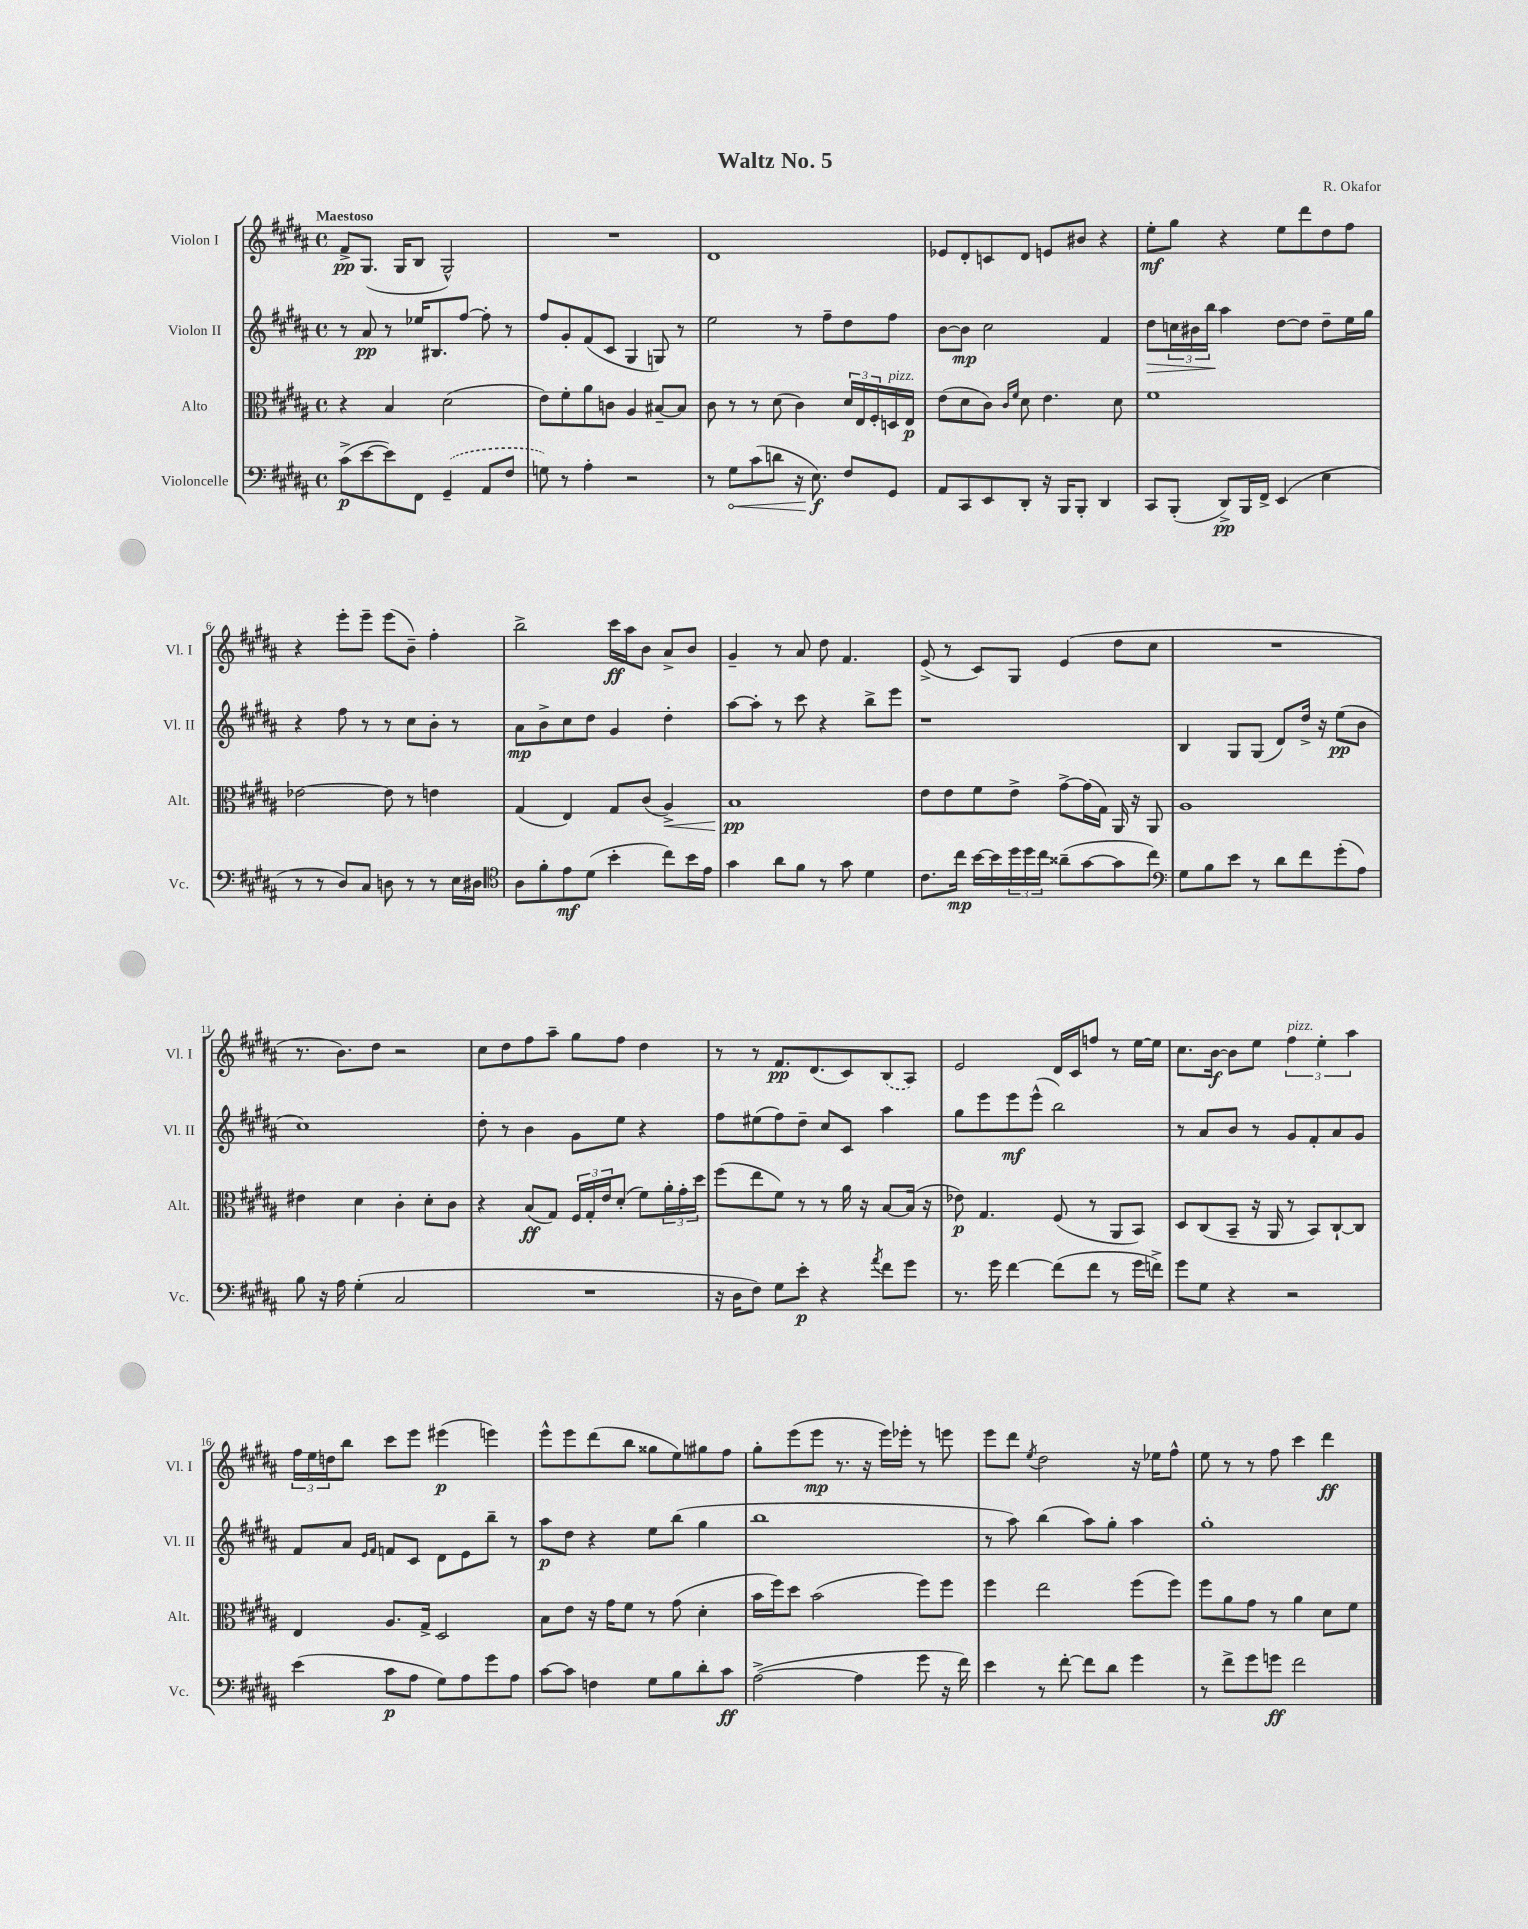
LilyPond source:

\header { title = "Waltz No. 5" composer = "R. Okafor" }
<<
\new StaffGroup <<
\new Staff = "s0" \with { instrumentName = "Violon I" shortInstrumentName = "Vl. I" } {
    \clef treble \key b \major \defaultTimeSignature \time 4/4 \tempo "Maestoso"
    fis'8->\pp gis8.( gis16 b8 gis2-^) |
    R1 |
    dis'1 |
    ees'8 dis'8-. c'8 dis'8 e'8 bis'8 r4 |
    e''8-.\mf gis''8 r4 e''8 dis'''8 dis''8 fis''8 |
    r4 e'''8-. e'''8-- e'''8( b'8--) fis''4-. |
    b''2-> cis'''16\ff ais''16 b'8 ais'8-> b'8 |
    gis'4-- r8 ais'8 dis''8 fis'4. |
    e'8->( r8 cis'8) gis8 e'4( dis''8 cis''8 |
    R1 |
    r8. b'8.) dis''8 r2 |
    cis''8 dis''8 fis''8 ais''8-- gis''8 fis''8 dis''4 |
    r8 r8 fis'8.\pp dis'8.( cis'8) \once \slurDashed b8( ais8) |
    e'2 dis'16 cis'16 f''8 r8 e''16~ e''16 |
    cis''8. b'16~\f b'8 e''8 \tuplet 3/2 { fis''4^\markup { \italic "pizz." } e''4-. ais''4 } |
    \tuplet 3/2 { fis''16 e''16 d''16 } b''8 cis'''8 e'''8 eis'''4\p( e'''4) |
    e'''8-^ e'''8 dis'''8( b''8 gisis''8 e''8) gis''8 fis''8 |
    gis''8-. e'''8( e'''8\mp r8. r16 e'''16) ees'''16-. r8 e'''8 |
    e'''8 dis'''8 \acciaccatura { e''8 } dis''2 r16 ees''16 fis''8-^ |
    e''8 r8 r8 fis''8 cis'''4 dis'''4\ff \bar "|." |
}
\new Staff = "s1" \with { instrumentName = "Violon II" shortInstrumentName = "Vl. II" } {
    \clef treble \key b \major \defaultTimeSignature \time 4/4
    r8 ais'8\pp r8 ees''16 bis8. fis''8~ fis''8-. r8 |
    fis''8 gis'8-. fis'8( cis'8 gis4 g8) r8 |
    e''2 r8 fis''8-- dis''8 fis''8 |
    b'8~ b'8\mp cis''2 fis'4 |
    dis''8\> \tuplet 3/2 { c''16 bis'16 b''16\! } ais''4 dis''8~ dis''8 dis''8-- e''16 gis''16 |
    r4 fis''8 r8 r8 cis''8 b'8-. r8 |
    ais'8\mp b'8-> cis''8 dis''8 gis'4 dis''4-. |
    ais''8~ ais''8-. r8 cis'''8 r4 b''8-> e'''8 |
    r1 |
    b4 gis8 gis8( dis'8) dis''16-> r16 e''8\pp( b'8 |
    cis''1) |
    dis''8-. r8 b'4 gis'8 e''8 r4 |
    fis''8 eis''8( fis''8) dis''8-- cis''8 cis'8 ais''4 |
    gis''8 e'''8 e'''8\mf e'''8-^( b''2) |
    r8 ais'8 b'8 r8 gis'8 fis'8-. ais'8 gis'8 |
    fis'8 ais'8 \grace { e'16 fis'16 } f'8 cis'8 dis'8 e'8 b''8-- r8 |
    ais''8\p dis''8 r4 e''8 b''8( gis''4 |
    b''1 |
    r8 ais''8) b''4( ais''8) gis''8-. ais''4 |
    gis''1-. \bar "|." |
}
\new Staff = "s2" \with { instrumentName = "Alto" shortInstrumentName = "Alt." } {
    \clef alto \key b \major \defaultTimeSignature \time 4/4
    r4 b4 dis'2( |
    e'8) fis'8-. ais'8 c'8 ais4 bis8~-- bis8 |
    cis'8 r8 r8 dis'8( cis'4) \tuplet 3/2 { dis'16 e16 fis16-. } d16^\markup { \italic "pizz." } e16\p |
    e'8( dis'8 cis'8) \grace { cis'16 fis'16 } dis'8 e'4. dis'8 |
    fis'1 |
    ees'2~ ees'8 r8 e'4 |
    gis4( e4) gis8 cis'8( ais4->\<) |
    b1\pp\! |
    e'8 e'8 fis'8 e'8-> gis'8~-> gis'16( gis16) ais,16 r16 ais,8 |
    ais1 |
    eis'4 dis'4 cis'4-. dis'8-. cis'8 |
    r4 b8\ff( gis8) \tuplet 3/2 { fis16 gis16-. e'16 } dis'8-.( fis'8) \tuplet 3/2 { ais'16-. gis'16-. dis''16 } |
    fis''8( e''8 fis'8) r8 r8 ais'16 r16 b8~ b16( r16 |
    ees'8\p) gis4. fis8( r8 ais,8 b,8) |
    dis8 cis8( b,8-- r16 ais,16 r8 b,8) cis8~-! cis8 |
    e4 ais8. gis16-> dis2 |
    b8 e'8 r16 gis'16 fis'8 r8 gis'8( dis'4-. |
    b'16 fis''16) dis''8 b'2( fis''8) fis''8 |
    fis''4 e''2 fis''8( fis''8) |
    fis''8 ais'8 gis'8 r8 ais'4 dis'8 fis'8 \bar "|." |
}
\new Staff = "s3" \with { instrumentName = "Violoncelle" shortInstrumentName = "Vc." } {
    \clef bass \key b \major \defaultTimeSignature \time 4/4
    cis'8->\p( e'8~ e'8) fis,8 \once \slurDashed gis,4--( ais,8 fis8 |
    g8) r8 ais4-. r2 |
    r8 \once \override Hairpin.circled-tip = ##t gis8\< cis'8( d'8 r16 e8.\f\!) fis8 gis,8 |
    ais,8 cis,8 e,8 dis,8-. r16 b,,16 b,,8-. dis,4 |
    cis,8 b,,8-.( dis,8->\pp) b,,16 fis,16-> e,4( e4 |
    r8 r8 dis8) cis8 d8 r8 r8 e16 dis16 |
    \clef tenor ais8 fis'8-. e'8\mf dis'8( b'4-. cis''8) b'16 e'16 |
    gis'4 ais'8 fis'8 r8 gis'8 dis'4 |
    cis'8. cis''16\mp b'16~ b'16 \tuplet 3/2 { dis''16 dis''16 cis''16 } aisis'8--( gis'8~ gis'8 cis''8) |
    \clef bass gis8 b8 e'8 r8 dis'8 fis'8 gis'8-.( ais8) |
    b8 r16 ais16 gis4-.( cis2 |
    R1 |
    r16 dis16 fis8) gis8 e'8-.\p r4 \acciaccatura { ais'8 } fis'8 gis'8 |
    r8. gis'16 fis'4~ fis'8( fis'8 r8 gis'16 f'16->) |
    gis'8 gis8 r4 r2 |
    e'4( cis'8\p ais8 gis8) ais8 gis'8 ais8 |
    cis'8~ cis'8 f4 gis8 b8 dis'8-. cis'8\ff |
    ais2~->( ais4 gis'8 r16 fis'16) |
    e'4 r8 fis'8~-. fis'8 dis'8 gis'4 |
    r8 fis'8-> gis'8 g'8\ff fis'2 \bar "|." |
}
>>
>>
